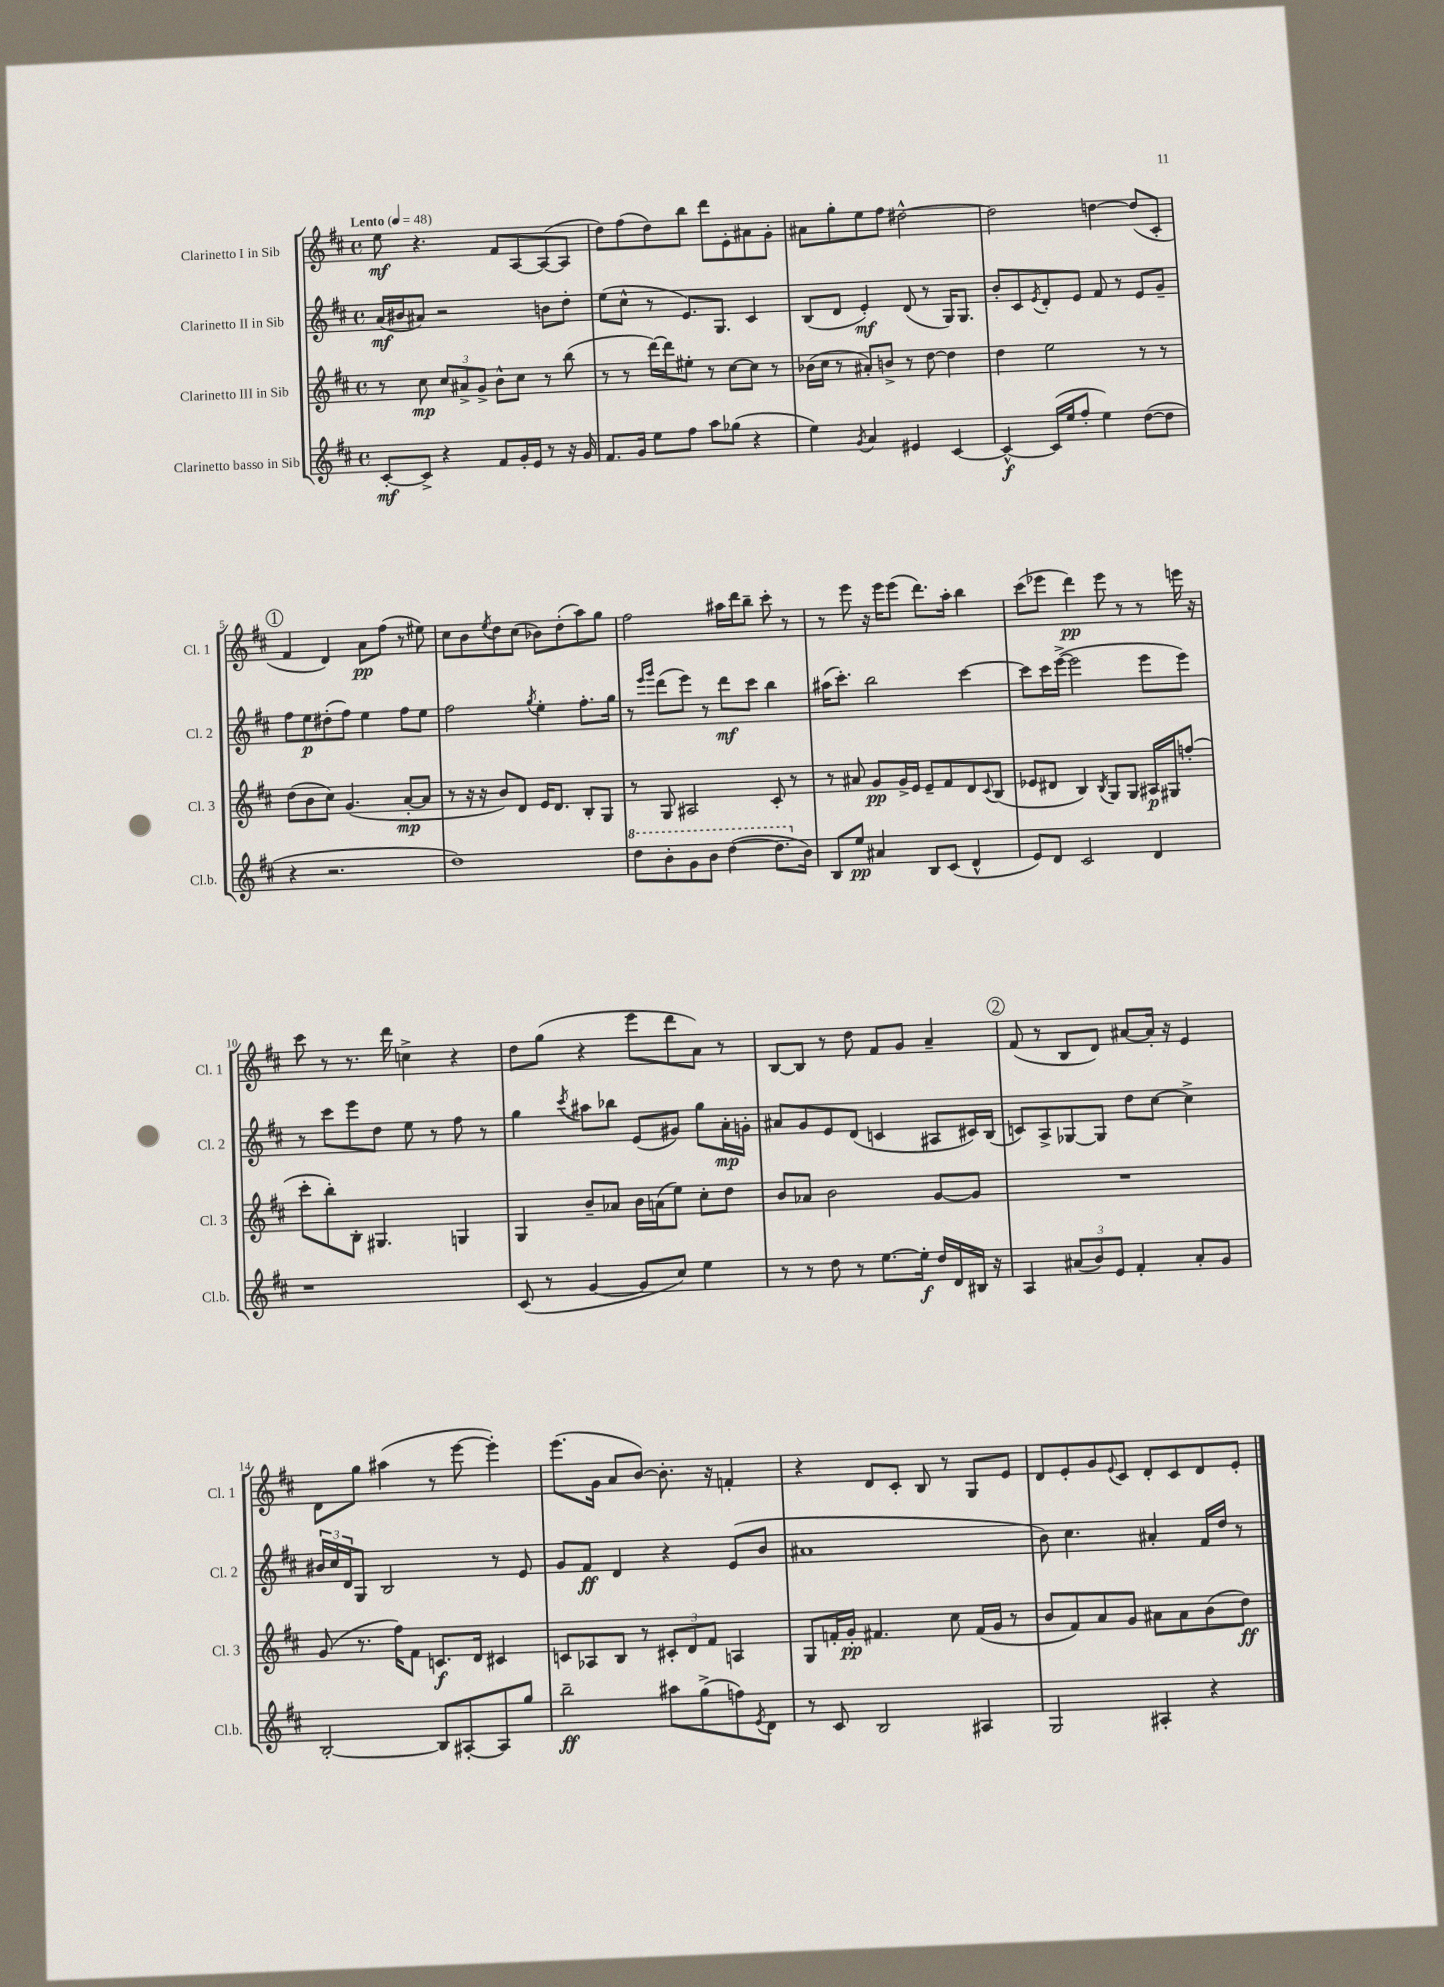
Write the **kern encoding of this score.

**kern	**kern	**kern	**kern
*staff4	*staff3	*staff2	*staff1
*clefG2	*clefG2	*clefG2	*clefG2
*k[f#c#]	*k[f#c#]	*k[f#c#]	*k[f#c#]
*M4/4	*M4/4	*M4/4	*M4/4
*met(c)	*met(c)	*met(c)	*met(c)
*MM48	*MM48	*MM48	*MM48
[8c#'	8r	(16a	8ee
.	.	16b#	.
8c#^]	8cc#	8a#)	4.r
4r	12cc#	2r	.
.	12a#^	.	.
.	12g^	.	.
8f#	8b^^	.	8f#
16g'	8cc#	.	[8A
16e	.	.	.
8r	8r	8b	(8A_
16r	(8bb	8dd'	8A]
16g	.	.	.
=	=	=	=
8.f#	8r	(8ee	8dd)
.	8r	8cc#^^	(8ff#
16g	.	.	.
8ee	[16ddd)	8r	8dd)
.	16ddd]	.	.
8ff#	8ee#'	8.e)	8bb
8aa	8r	.	8ddd
.	.	8.G	.
(8gg-	[8cc#	.	8e'
4r	8cc#]	4c#	8a#
.	8r	.	8g'
=	=	=	=
4ee)	(16b-	(8B	8a#
.	16cc#	.	.
.	8r	8d	8gg'
8qg	.	.	.
4a	8a#')	4e')	8ee
.	8b^	.	8ff#
4e#	8r	(8d	[2dd#^^
.	[8dd	8r	.
[4c#	4dd]	16G)	.
.	.	8.G	.
=	=	=	=
4c#^^_	4dd	8b'	2dd#]
.	.	8c#	.
.	.	8qe	.
(16c#]	2ee	8d'	.
16ee	.	.	.
8ff#'	.	8e	.
4ee)	.	8f#	[4dd
.	.	8r	.
([8dd	8r	8e	(8dd]
8dd]	8r	8g~	8c#'
=	=	=	=
4r	(8dd	8ff#	4f#
.	8b	8ee	.
2.r	8cc#)	(8dd#'	4d)
.	(4.g	8ff#)	.
.	.	4ee	8a
.	.	.	(8ff#
.	[8a'	8ff#	8r
.	8a]	8ee	8ee#)
=	=	=	=
1dd)	8r	2ff#	8cc#
.	16r	.	8b
.	16r	.	.
.	.	.	8qee
.	8b)	.	8dd
.	8d	.	(8cc#
.	.	8qgg	.
.	16e	4ee'	8b-)
.	8.d	.	.
.	.	.	(8dd'
.	8B'	8.ff#'	8aa)
.	8G	.	8gg
.	.	16gg	.
=	=	=	=
8ddd	8r	8r	2ff#
.	.	16qqeee	.
.	.	16qqggg	.
8bb'	8G	(8ddd	.
8gg	2A#	8eee)	.
8bb	.	8r	.
([4ddd	.	8ddd	16aa#
.	.	.	16ddd
.	.	8ccc#	8bb~
8.ddd]	8c#'	4bb	8ccc#'
.	8r	.	8r
16b)	.	.	.
=	=	=	=
8B	8r	(16aa#	8r
.	.	8.ccc#')	.
8ee	8a#	.	8eee
4a#	8g	2bb	16r
.	.	.	16eee
.	16g^	.	(8eee
.	16e	.	.
8B	8e~	.	8.ddd)
(8c#	8f#	.	.
.	.	.	16aa'
4d^^	8d	[4ccc#	4bb
.	8qqc#	.	.
.	(8B	.	.
=	=	=	=
8e)	8e-	8ccc#]	(8ccc#
8d	8d#	16ccc#	8eee-
.	.	([16eee^	.
2c#	4B)	2eee]	4ddd)
.	8qB	.	.
.	8G	.	8eee-
.	8G	.	8r
4d	16A#	8eee	8r
.	16G#	.	.
.	(8ff'	8eee)	16eee
.	.	.	16r
=	=	=	=
1r	8ccc#'	8r	8ccc#
.	8bb')	8ccc#	8r
.	8B'	8eee	8.r
.	4.G#	8dd	.
.	.	.	16ddd
.	.	8ee	4cc^
.	.	8r	.
.	4G	8ff#	4r
.	.	8r	.
=	=	=	=
(8c#	4G	4gg	8dd
8r	.	.	(8gg
.	.	8qccc#	.
[4g	8b~	8aa#	4r
.	8a-	8bb-	.
8g]	16b	(8e	8eee
.	(16a	.	.
8cc#)	8ee)	8g#)	8ddd
4ee	8cc#'	8gg	8a)
.	8dd	16a'	8r
.	.	16g'	.
=	=	=	=
8r	8b	8a#	[8B
8r	8a-	8g	8B]
8dd	2b	8e	8r
8r	.	(8d	8dd
[8.ee	.	4c	8f#
.	.	.	8g
16ee']	.	.	.
16dd	[8g	8A#	4a~
16d	.	.	.
16B#	8g]	16c#)	.
16r	.	(16B	.
=	=	=	=
4A	1r	8c)	(8f#
.	.	8A^	8r
(12a#	.	[8G-	8B
12b)	.	.	.
.	.	8G-]	8d)
12e	.	.	.
4f#'	.	8dd	[8a#
.	.	[8cc#	16a#']
.	.	.	16r
8a#'	.	4cc#^]	4e
8g	.	.	.
=	=	=	=
[2B'	(8g	24b#	8d
.	.	24cc#	.
.	.	24d	.
.	8.r	8G	8gg
.	.	2B	(4aa#
.	16ff#)	.	.
.	8f#	.	.
8B]	8.c	.	8r
[8A#'	.	.	[8eee
.	16d	.	.
8A#]	4c#	8r	4eee'])
8gg	.	8e	.
=	=	=	=
2bb~	8c	8g	(8.eee
.	8A-	8f#	.
.	.	.	16g
.	8B	4d	8a
.	8r	.	[8b)
8aa#	12c#'	4r	8.b']
.	12d	.	.
(8gg^	.	.	.
.	12f#	.	.
.	.	.	16r
8ff)	4A	(8e	4f'
8qe	.	.	.
8d	.	8b	.
=	=	=	=
8r	8G	1a#	4r
8c#	16f'	.	.
.	16g'	.	.
2B	4.f#	.	8d
.	.	.	8c#'
.	.	.	8B
.	8cc#	.	8r
4A#	(16f#	.	8G
.	16g	.	.
.	8r	.	8e
=	=	=	=
2G	8b	8b)	8d
.	8f#)	4.cc#	8e'
.	8a	.	8g
.	.	.	8qqe
.	8g	.	8c#
4A#'	8a#	4a#'	8d'
.	8a#	.	8c#
4r	(8b	16f#	8d
.	.	16dd	.
.	8dd)	8r	8e'
==	==	==	==
*-	*-	*-	*-
